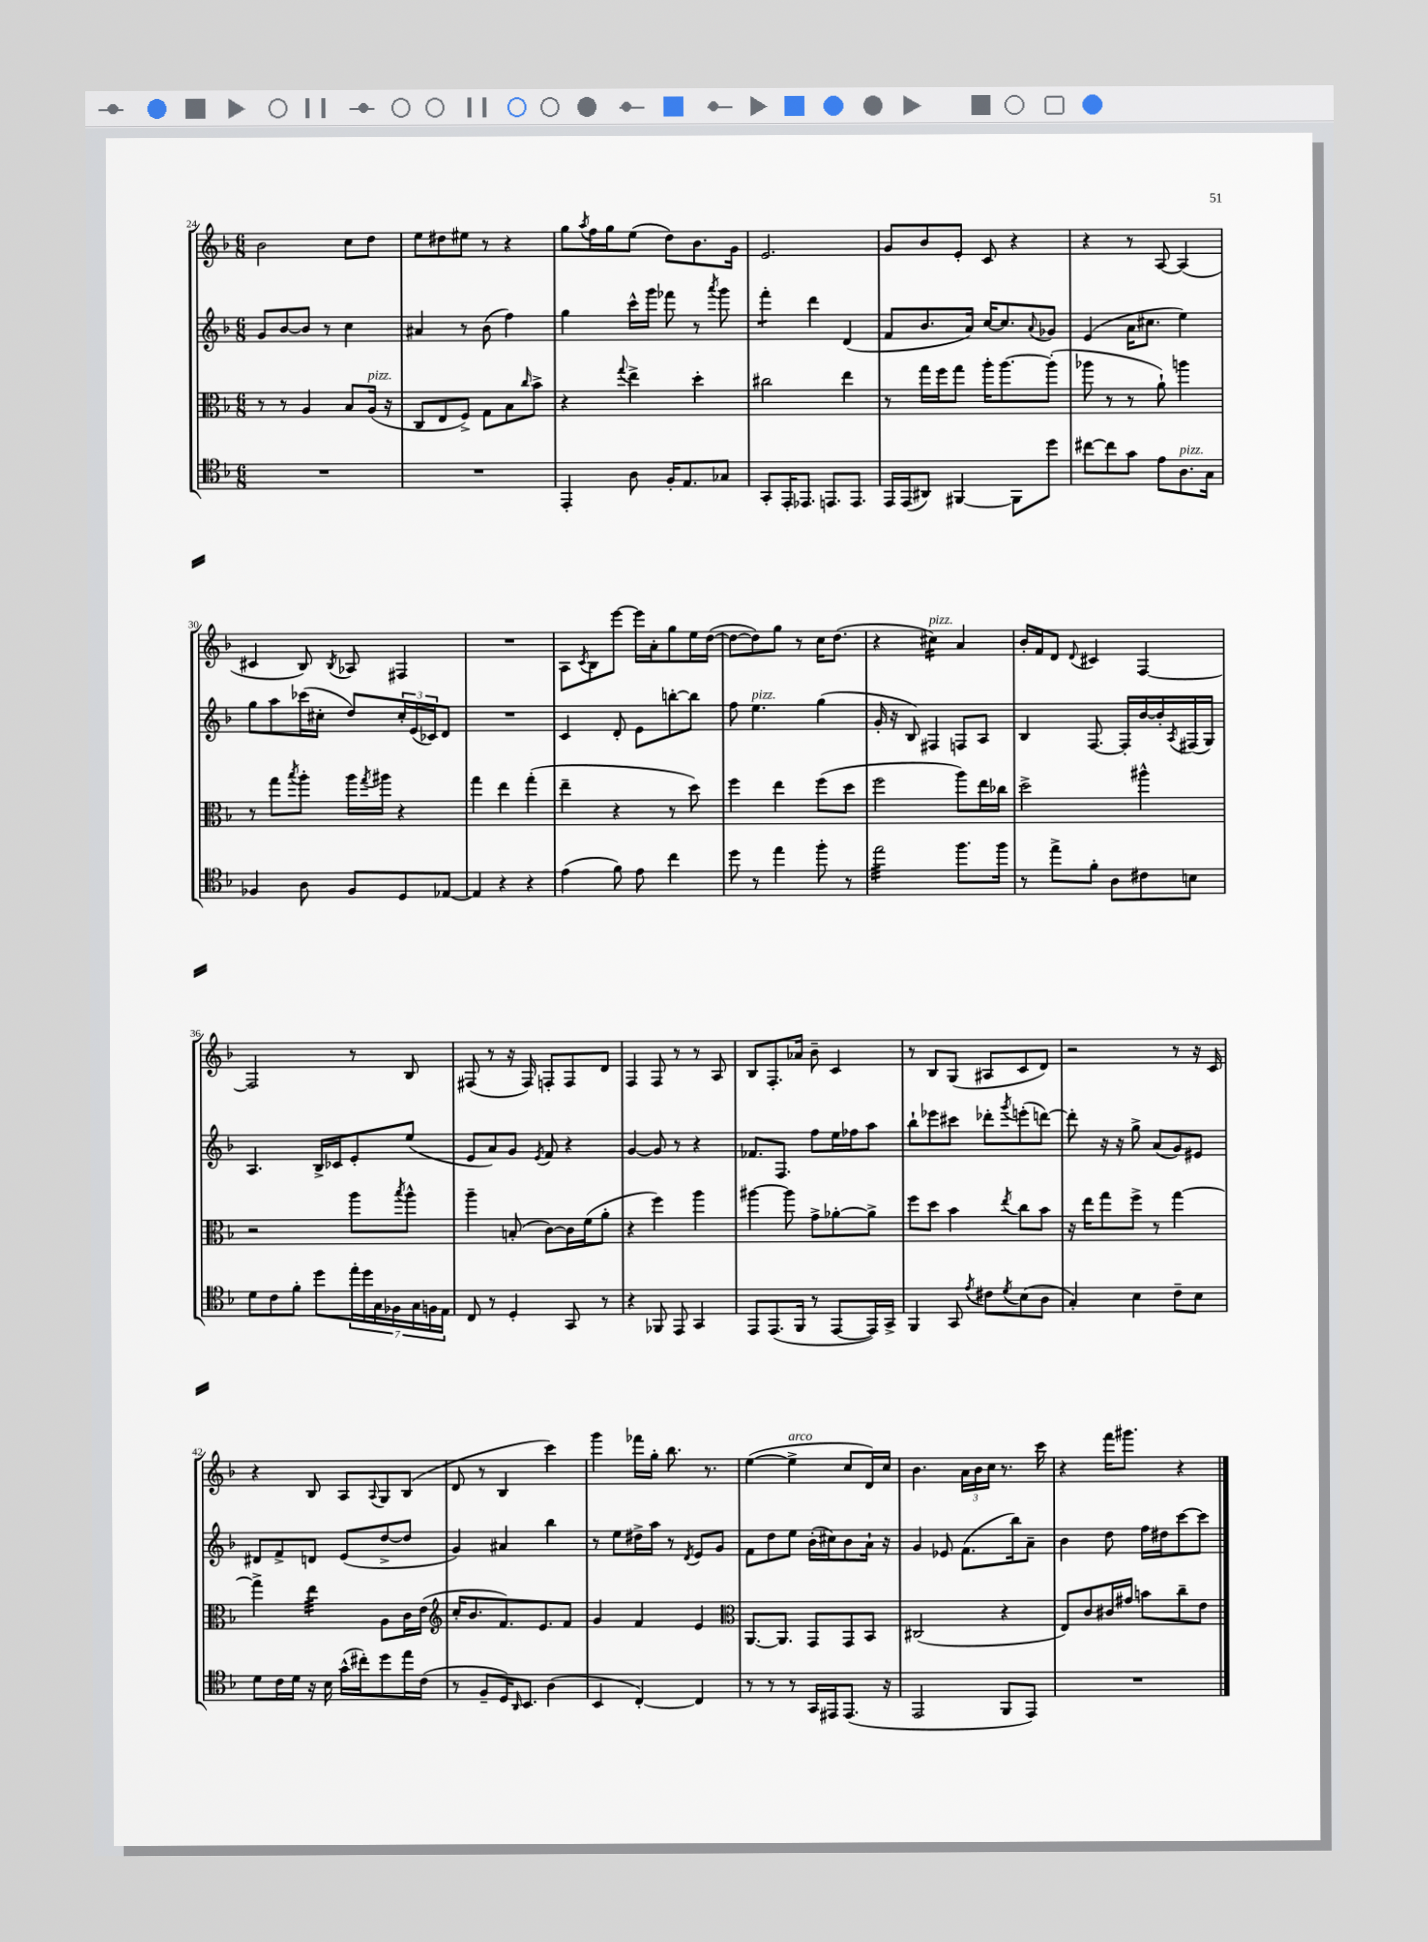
<<
\new StaffGroup <<
\new Staff = "s0" {
    \clef treble \key f \major \numericTimeSignature \time 6/8
    bes'2 c''8 d''8 |
    e''8 dis''8 eis''8 r8 r4 |
    g''8 \acciaccatura { a''8 } f''16 g''16 e''8( d''8) bes'8. g'16 |
    e'2. |
    g'8 bes'8 e'8-. c'8 r4 |
    r4 r8 a8~ a4( |
    cis'4 bes8) \acciaccatura { bes8 } aes8 fis4 |
    R2. |
    a8 \acciaccatura { c'8 } bes8 e'''8~ e'''16 a'16-. g''8 e''16 d''16~( |
    d''8~ d''8) g''8 r8 c''16 d''8.( |
    r4 cis''4:16^\markup { \italic "pizz." }) a'4 |
    bes'16-. f'16 d'8 \appoggiatura { d'8 } cis'4 f4~ |
    f2 r8 bes8 |
    fis8( r8 r16 fis16) f8-. f8 d'8 |
    f4 f8 r8 r8 a8 |
    bes8 f8.-. aes'16 bes'8-- c'4 |
    r8 bes8 g8( ais8 c'8 d'8) |
    r2 r8 r16 c'16 |
    r4 bes8 a8 \appoggiatura { a8 } g8 bes8( |
    d'8 r8 bes4 c'''4) |
    g'''4 fes'''16 g''16-. bes''8. r8. |
    e''4~( e''4->^\markup { \italic "arco" } c''8 d'16) c''16 |
    bes'4. \tuplet 3/2 { a'16 bes'16 c''16 } r8. c'''16 |
    r4 f'''16 gis'''8. r4 \bar "|." |
}
\new Staff = "s1" {
    \clef treble \key f \major \numericTimeSignature \time 6/8
    g'8 bes'8~ bes'8 r8 c''4 |
    ais'4 r8 bes'8( f''4) |
    g''4 c'''16-^ g'''16 fes'''8 r8 \acciaccatura { a'''8 } g'''8 |
    f'''4:8-. d'''4 d'4( |
    f'8 bes'8. a'16) c''16~ c''8. \appoggiatura { a'8 } ges'8 |
    e'4( a'16 cis''8. e''4) |
    g''8 a''8 ces'''16( cis''16-. d''8) \tuplet 3/2 { cis''16-. e'16( ces'16) } d'8 |
    R2. |
    c'4 d'8-. e'8 b''8~-. b''8 |
    f''8 e''4.^\markup { \italic "pizz." } g''4( |
    g'16-. r16 bes8) fis4 f8 a8 |
    bes4 f8.~ f16-. bes'16~ bes'16-. \acciaccatura { a8 } fis16( g16) |
    a4. bes16-> ces'16 e'8-. e''8( |
    e'8 a'8) g'8 \acciaccatura { e'8 } f'8 r4 |
    g'4~ g'8 r8 r4 |
    fes'8. f8. f''8 e''16 fes''16 a''8 |
    bes''8-! ees'''8 cis'''8 des'''8-. \acciaccatura { g'''8 } e'''8-.( d'''8~) |
    d'''8-. r16 r16 g''8-> a'8( g'8) eis'8 |
    dis'8 f'8-> d'8 e'8( d''8~-> d''8 |
    g'4) ais'4 bes''4 |
    r8 e''8 dis''16-> a''16 r8 \acciaccatura { d'8 } e'8 g'8 |
    f'8 d''8 e''8 bes'16-.( cis''16) bes'8 a'16-! r16 |
    g'4 ees'8 f'8.( bes''16) a'8-- |
    bes'4 d''8 f''16 dis''16 c'''8~ c'''8 \bar "|." |
}
\new Staff = "s2" {
    \clef alto \key f \major \numericTimeSignature \time 6/8
    r8 r8 a4 bes8 a16^\markup { \italic "pizz." }( r16 |
    c8 e8 f8->) g8 bes8 \grace { c''16 } bes'8-> |
    r4 \appoggiatura { g''8 } e''4-> d''4-. |
    cis''2 e''4 |
    r8 g''16 f''16 g''8 a''16-. a''8.~ a''8-.( |
    aes''8 r8 r8 a'8-!) a''4 |
    r8 g''8 \acciaccatura { bes''8 } a''8-. a''16 \acciaccatura { g''8 } ais''16 r4 |
    g''4 e''4 g''4-.( |
    e''4-- r4 r8 d''8) |
    f''4 e''4 f''8( d''8 |
    f''2 a''8) e''16 ces''16 |
    d''2-> ais''4-^ |
    r2 a''8 \acciaccatura { bes''8 } a''8-^ |
    a''4-- b8-.( c'8~) c'16 f'16( a'8-. |
    r4 f''4) a''4 |
    ais''4~ ais''8 g'8-> aes'8~-. aes'8-> |
    f''8 d''8 bes'4 \acciaccatura { e''8 } c''8 bes'8 |
    r16 e''16 g''8 f''8-> r8 g''4~ |
    g''4-> e''4:32 a8 c'16 e'16( |
    \clef treble c''16-. bes'8. f'8.) e'8. f'8 |
    g'4 f'4 e'4 |
    \clef alto a,8.~ a,8. g,8 g,8 bes,8 |
    cis2( r4 |
    e8) c'8 cis'16 gis'16 b'8 c''8-- e'8 \bar "|." |
}
\new Staff = "s3" {
    \clef tenor \key f \major \numericTimeSignature \time 6/8
    R2. |
    R2. |
    e,4-. a8 f16-. e8. ges8 |
    g,8-. e,16-. ees,8. e,8. e,8. |
    e,16 e,16( ais,8) fis,4~ fis,8 d''8 |
    cis''8~ cis''8 g'8 e'8 a8.^\markup { \italic "pizz." } g16 |
    fes4 a8 fes8 d8 ees8~ |
    ees4 r4 r4 |
    e'4( f'8) e'8 c''4 |
    d''8 r8 e''4 f''8-. r8 |
    e''2:32 f''8. f''16 |
    r8 e''8-> f'8-. a8 cis'8 b8 |
    d'8 c'8 f'8-. d''8 \tuplet 7/4 { e''16-. d''16 g16 fes16 g16 f16 e16 } |
    c8 r8 d4-. g,8 r8 |
    r4 fes,8 e,8 g,4 |
    e,8 e,8.( f,16 r8 e,8~ e,16) g,16-> |
    f,4 g,8 \acciaccatura { e'8 } cis'8 \acciaccatura { d'8 } bes8( a8 |
    g4-.) bes4 c'8-- bes8 |
    d'8 c'16 d'16 r16 bes16 g'16-^( cis''16-.) d''8 e''16 c'16( |
    r8 f8-- d16) \grace { a,16 } bes,8. a4( |
    bes,4 c4~-.) c4 |
    r8 r8 r8 g,16 eis,16 eis,8.( r16 |
    e,2 f,8 e,8) |
    R2. \bar "|." |
}
>>
>>
\layout { \context { \Score currentBarNumber = #24 } }
